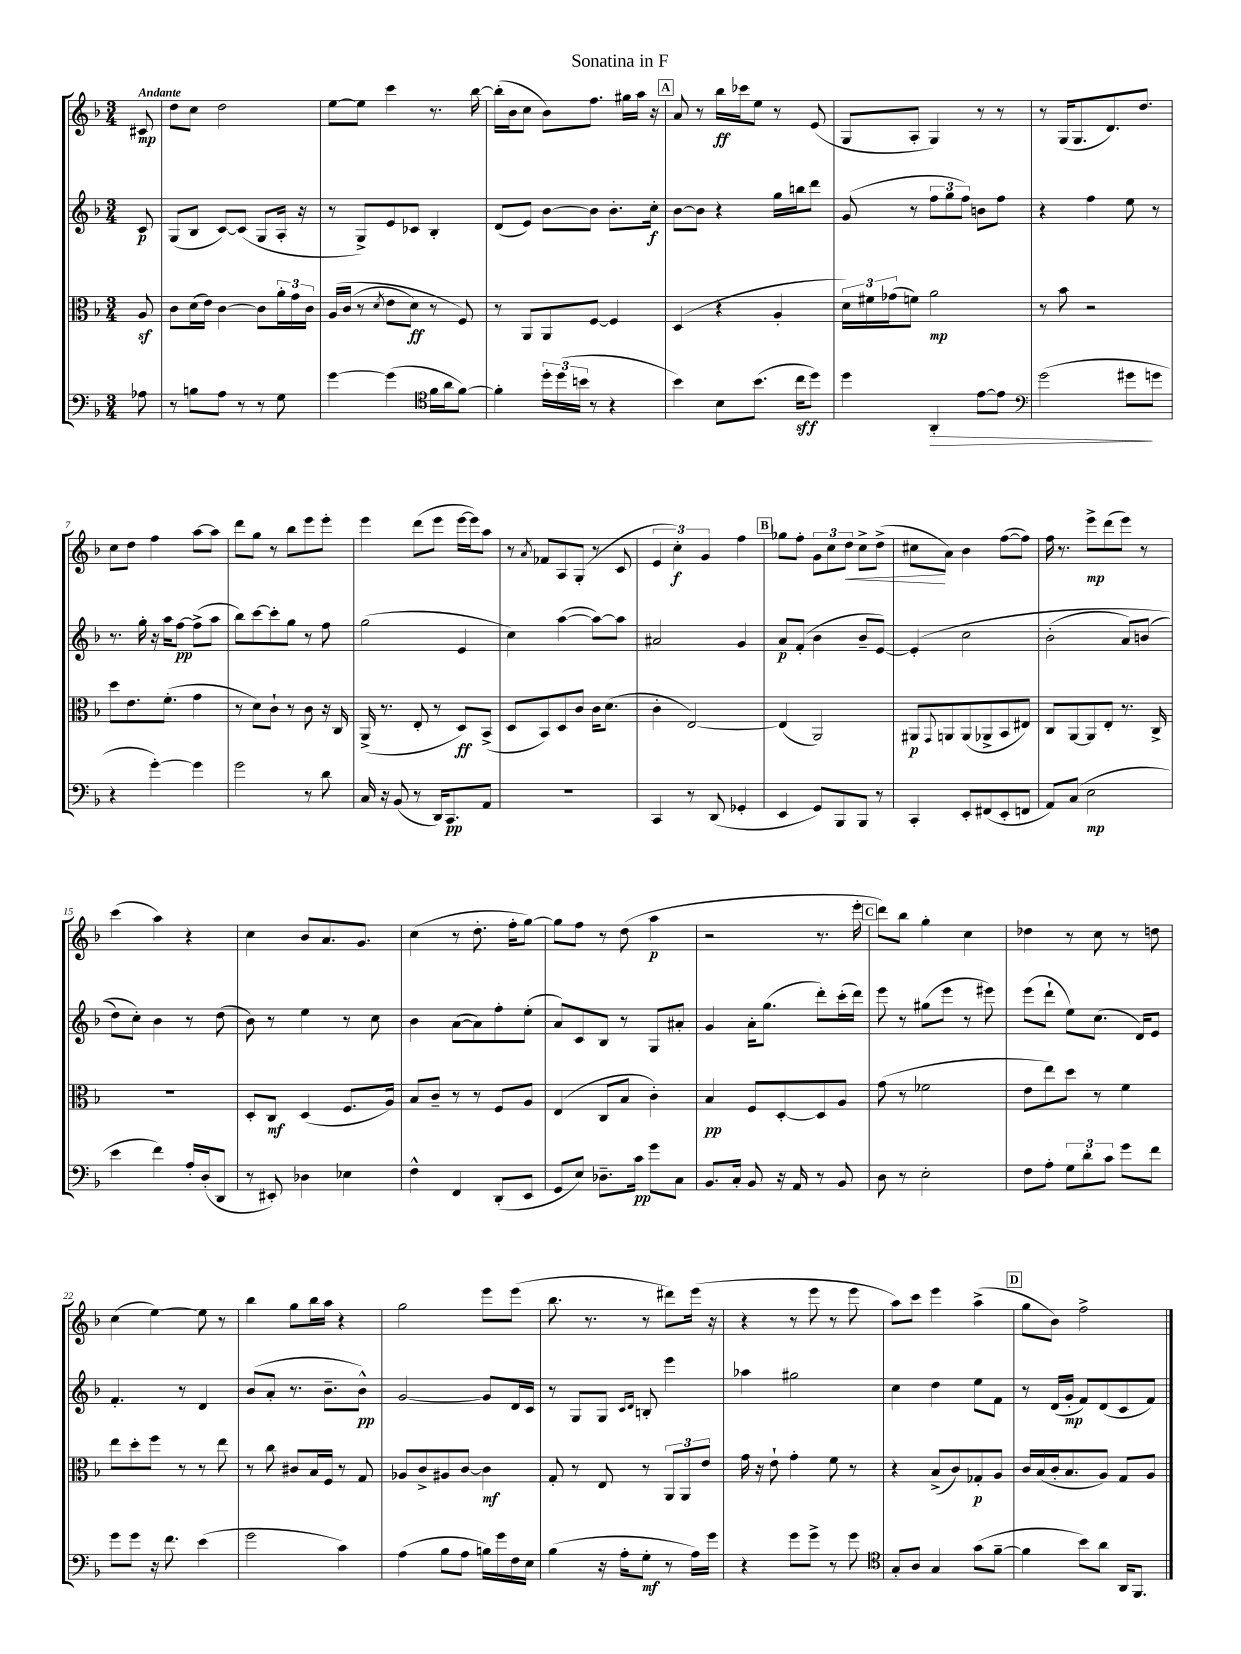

**kern	**kern	**kern	**kern
*staff4	*staff3	*staff2	*staff1
*clefF4	*clefC3	*clefG2	*clefG2
*k[b-]	*k[b-]	*k[b-]	*k[b-]
*M3/4	*M3/4	*M3/4	*M3/4
8A-\	8A/	8c/	8c#/
=	=	=	=
8r	8c\L	(8G/L	8dd\L
8B\L	(16d\L	8B-/J	8cc\J
.	16e\JJ)	.	.
8A\J	[4c\	[8c/L)	2dd\
8r	.	(8c/]J	.
8r	8c\]L	8G/L	.
8G\	24a'\L	16A'/Jk	.
.	24g\	.	.
.	.	16r	.
.	24c\JJ	.	.
=	=	=	=
[4g\	&(16A/LL	8r	[8ee\L
.	(16c/JJ	.	.
.	8r	8G^/L)	8ee\]J
.	8qd/	.	.
(4g\]	8e\L	8e/	4ccc\
.	8d\J)	8c-/J	.
*clefC4	*	*	*
16f\LL	8r	4B-'/	8.r
16a\J	.	.	.
[8f\J)	8F/&)	.	.
.	.	.	[16bb-\
=	=	=	=
4f'\]	8r	(8d/L	(16bb-'\]LL
.	.	.	16b-\J
.	8AA/L	8e/J)	8cc\J
24dd'\LL	8AA/	[8b-\L	8b-\L)
(24dd\	.	.	.
24b\JJ	.	.	.
8r	[8F/J	8b-\]J	8.ff\J
4r	4F/]	8.b-'\L	.
.	.	.	16gg#\LL
.	.	.	16aa\JJ
.	.	16cc'\Jk	16r
=	=	=	=
4b-\)	(4D/	[8b-\L	8a/
.	.	8b-\]J	8r
8B-\L	4r	4r	16bb-\LL
.	.	.	16ccc-\J
(8.b-\J	.	.	8ee\J
.	4A'/	16gg\LL	8r
16cc\LK	.	16bb\J	.
8dd\J)	.	8ddd\J	(8e/
=	=	=	=
4dd\	24d\LL)	(8g/	8G/L
.	24f#\	.	.
.	(24g-\J	.	.
.	8f\J)	8r	8A'/J
4AA'/	2a\	12ff\L	4G/)
.	.	12gg\	.
.	.	12ff\J)	.
[8e\L	.	8b\L	8r
8e\]J	.	8ff\J	8r
=	=	=	=
*clefF4	*	*	*
(2g\	8r	4r	8r
.	8b-\	.	(16G/LK
.	.	.	8.G/
.	2r	4ff\	.
.	.	.	8.d/)
8g#\L	.	8ee\	.
.	.	.	8.dd/J
8g\J	.	8r	.
=	=	=	=
4r	8dd\L	8.r	8cc\L
.	8.e\	.	8dd\J
.	.	16gg'\	.
[4g'\)	.	16r	4ff\
.	(8.f'\J	16aa\LK	.
.	.	[8ff\J	.
4g\]	4g\	(8ff^\]L	[8aa\L
.	.	8aa\J	8aa\]J
=	=	=	=
2g\	8r	8bb-\L)	8ddd\L
.	8d\L)	[8ccc\	8gg\J
.	8c`\J	8ccc'\]	8r
.	8r	8gg\J	8bb-\L
8r	8c\	8r	8eee\
8d\	16r	8ff\	8eee'\J
.	16C/	.	.
=	=	=	=
16C/	(16AA^/	(2gg\	4eee\
16r	8.r	.	.
(8BB-/	.	.	.
8r	8E'/	.	(8ddd\L
16DD/LK)	8r	.	8eee\J
8.CC/	.	.	.
.	8D/L)	4e/	[16eee\LL
.	.	.	16eee\]J)
8AA/J	(8BB-^/J	.	8aa\J
=	=	=	=
2.r	8D/L	4cc\)	8r
.	.	.	8qa/
.	8BB-/)	.	8f-/L
.	8D/	([4aa\	8A/
.	8c/J	.	(8G'/J
.	16c\LK	8aa\_L)	8r
.	(8.d\J	.	.
.	.	8aa\]J	8c/
=	=	=	=
4CC/	4c'\	2a#/	6e/
.	.	.	6cc'\)
8r	[2E/)	.	.
.	.	.	6g/
(8DD/	.	.	.
4GG-'/	.	4g/	4ff\
=	=	=	=
4EE/	(4E/]	8a/L	8gg-\L
.	.	(8f'/J	8ff'\J
8GG/L)	2AA/)	4b-\	12g\L
.	.	.	12cc\
8BBB-/	.	.	.
.	.	.	12dd\J
8BBB-/J	.	8b-~/L	8cc^\L
8r	.	[8e/J)	(8dd^\J
=	=	=	=
4CC'/	8AA#/L	&(4e'/]	8cc#\L
.	8qqGG/	.	.
.	8AA/	.	8a\J)
8EE'/L	(8AA/	2cc\	4b-\
(8FF#/	8AA-^/	.	.
8EE'/	8BB-/	.	([8ff\L
8FF/J	8E#/J)	.	8ff\]J)
=	=	=	=
8AA/L)	8C/L	(2b-'\	16ff\
.	.	.	8.r
(8C/J	[8AA/	.	.
2E\	8AA/]	.	8eee^\L
.	8E'/J	.	(8ddd\
.	8.r	8a/L)	8eee\J)
.	.	(8b/J	8r
.	16C^/	.	.
=	=	=	=
4e\	2.r	8dd\L)	(4ccc\
.	.	8cc'\J&)	.
4f\)	.	4b-\	4aa\)
16A'/LL	.	8r	4r
(16D'/J	.	.	.
8DD/J	.	(8dd\	.
=	=	=	=
8r	8D'/L	8b-\)	4cc\
8EE#'/)	8C/J	8r	.
4D-\	(4D/	4ee\	8b-/L
.	.	.	8.a/
4E-\	8.F/L	8r	.
.	.	.	8.g/J
.	.	8cc\	.
.	16A/Jk)	.	.
=	=	=	=
4F^^\	8B-/L	4b-\	(4cc\
.	8c~/J	.	.
4FF/	8r	([8a\L	8r
.	8r	8a\])	8.dd'\
(8DD'/L	8F/L	8ff'\	.
.	.	.	16ff'\LK
8EE/J	8A/J	(8ee'\J	[8gg\J)
=	=	=	=
8GG/L	(4E/	8a/L)	8gg\]L
8E/J)	.	8c/	8ff\J
8.D-~\L	8C/L	8B-/J	8r
.	8B-/J	8r	(8dd\
16c\Jk	.	.	.
8g\L	4c'\)	8G/L	4aa\
8C\J	.	8a#'/J	.
=	=	=	=
8.BB-/L	4B-/	4g/	2r
16C'/Jk	.	.	.
8BB-/	8F/L	16a'\LK	.
.	.	(8.gg\J	.
16r	[8D'/	.	.
16AA/	.	.	.
8r	8D/]	8ddd'\L)	8.r
8BB-/	8A/J	(16ccc'\L	.
.	.	16ddd\JJ)	16eee'\
=	=	=	=
8D\	(8g\	8eee\	8ddd\L)
8r	8r	8r	8bb-\J
2E'\	2f-\	(8gg#\L	4gg'\
.	.	8eee\J	.
.	.	8r	4cc\
.	.	8eee#\)	.
=	=	=	=
8F\L	8e\L	(8eee\L	4dd-\
8A'\J	8ee\)	8ddd`\J	.
12G\L	8dd\J	8ee\L)	8r
12d'\	.	.	.
.	8r	(8.cc\J	8cc\
12c\J	.	.	.
8g\L	4f\	.	8r
.	.	16d/LK)	.
8f\J	.	8e/J	8dd\
=	=	=	=
8g\L	8ee\L	4.f'/	(4cc\
8g\J	8dd'\	.	.
16r	8ff\J	.	[4ee\)
8.f\	.	.	.
.	8r	8r	.
(4e\	8r	4d/	8ee\]
.	8ee\	.	8r
=	=	=	=
2g\	8r	(8b-/L	4bb-\
.	8cc\	8a'/J	.
.	8c#/L	8.r	8gg\L
.	16B-/L	.	16bb-\L
.	16F/JJ	8.b-~\L	16aa\JJ
4c\)	8r	.	4r
.	8G/	8b-^^\J)	.
=	=	=	=
(4A\	8A-/L	[2g/	2gg\
.	8c^/	.	.
8B-\L	8A#/	.	.
8A\J	[8c/J	.	.
16B\LL)	4c\]	8g/]L	8eee\L
16g\	.	.	.
16F\	.	16d/L	(8eee\J
16E\JJ	.	16c/JJ	.
=	=	=	=
(4B-\	8G'/	8r	8.bb-\
.	8r	8G/L	.
.	.	.	8.r
16r	8E/	8G/J	.
16A'\LK	.	.	.
.	.	16qqc/LL	.
.	.	16qqd/JJ	.
8G'\J	8r	8B'/	8r
8r	12AA/L	4eee\	8ddd#\L)
.	12AA/	.	.
16A\LL)	.	.	(16eee\Jk
.	12e/J	.	.
16g\JJ	.	.	16r
=	=	=	=
4r	16g\	4aa-\	4r
.	16r	.	.
.	8e`\	.	.
8g\L	4g'\	2gg#\	8r
8g^\J	.	.	8eee\
8r	8f\	.	8r
8g\	8r	.	8eee\
=	=	=	=
*clefC4	*	*	*
8G'/L	4r	4cc\	8aa\L)
8A/J	.	.	8ccc\J
4G/	(8B-^/L	4dd\	4eee\
.	8c/)	.	.
(8g\L	8G-'/	8ee\L	(4aa^\
[8f~\J	8A/J	8f\J	.
=	=	=	=
4f\]	16c/LL	8r	8gg\L
.	(16B-/	.	.
.	16c'/J	(16d/LL	8b-\J)
.	8.B-/	16g'/JJ	.
8b-\L)	.	8f/L)	2ff^\
8a\J	8A/J)	(8d/	.
16AA/LK	8G/L	8c/	.
8.FF/J	.	.	.
.	8A/J	8f/J)	.
==	==	==	==
*-	*-	*-	*-
